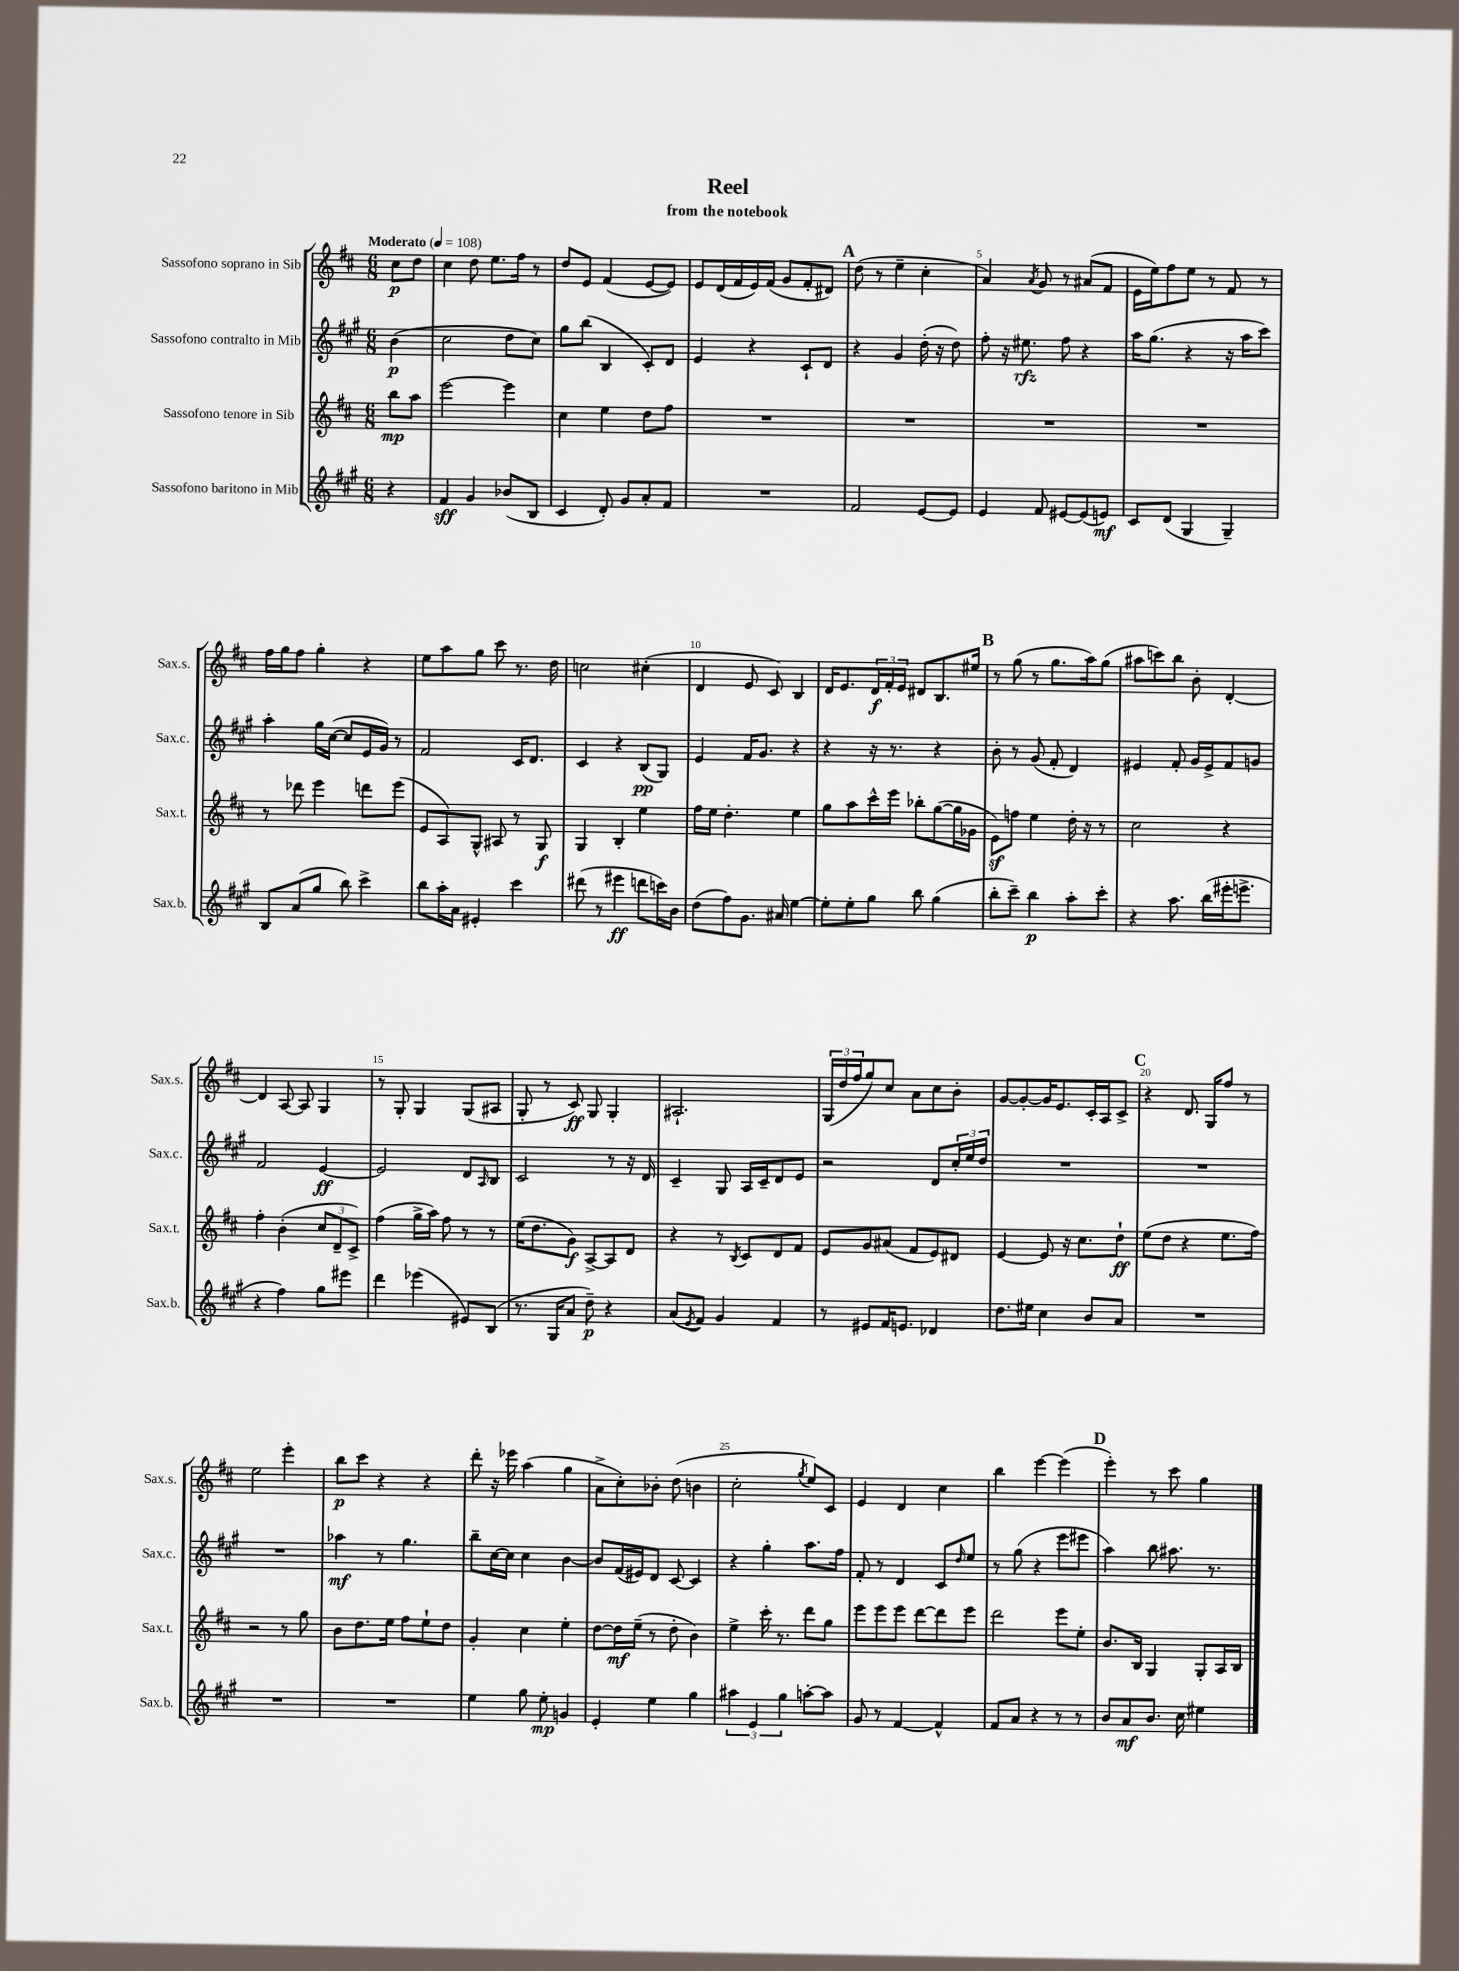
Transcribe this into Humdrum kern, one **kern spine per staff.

**kern	**kern	**kern	**kern
*staff4	*staff3	*staff2	*staff1
*clefG2	*clefG2	*clefG2	*clefG2
*k[f#c#g#]	*k[f#c#]	*k[f#c#g#]	*k[f#c#]
*M6/8	*M6/8	*M6/8	*M6/8
*MM108	*MM108	*MM108	*MM108
4r	8bb	(4b	8cc#
.	8aa	.	8dd
=	=	=	=
4f#	[2eee	2cc#	4cc#
4g#	.	.	8dd
.	.	.	8.ee
(8b-	4eee]	8dd	.
.	.	.	16ff#
8B	.	8cc#)	8r
=	=	=	=
4c#	4cc#	8gg#	8dd
.	.	(8bb	8e
8d')	4ee	4B	(4f#
8g#	.	.	.
8a'	8dd	8c#')	[8e
8f#	8ff#	8d	8e])
=	=	=	=
2.r	2.r	4e	8e
.	.	.	(16d
.	.	.	16f#
.	.	4r	16e)
.	.	.	(16f#
.	.	.	8g
.	.	8c#`	8f#'
.	.	8d	8d#)
=	=	=	=
2f#	2.r	4r	(8dd
.	.	.	8r
.	.	4g#	4ee~
[8e	.	(16dd'	4cc#'
.	.	16r	.
8e]	.	8dd)	.
=	=	=	=
4e	2.r	8ff#'	4a)
.	.	16r	.
.	.	8.ee#	.
.	.	.	8qa
8f#	.	.	8g
[8e#	.	8ff#	8r
(8e#]	.	4r	(8a#
8e)	.	.	8f#
=	=	=	=
8c#	2.r	16aa	16e
.	.	(8.gg#	16ee)
(8d	.	.	8ff#
4G#	.	4r	8ee
.	.	.	8r
4G#~)	.	16r	8f#
.	.	16aa	.
.	.	8ccc#)	8r
=	=	=	=
8B	8r	4aa'	16ff#
.	.	.	16gg
(8a	8ddd-	.	8ff#
8gg#	4eee	16gg#	4gg'
.	.	([16cc#	.
8bb)	.	8cc#]	.
4ccc#^	8ddd	16e	4r
.	.	16g#)	.
.	(8eee	8r	.
=	=	=	=
8bb	8e	2f#	8ee
16aa'	8A)	.	8aa
16a	.	.	.
4e#'	8G^^	.	8gg
.	8A#	.	8ccc#
4ccc#	8r	16c#	8.r
.	.	8.d	.
.	8G	.	.
.	.	.	16dd
=	=	=	=
(8ddd#	4G	4c#	2cc
8r	.	.	.
4eee#	4B'	4r	.
8ddd	4ee	(8B	(4cc#'
16ccc)	.	8G#)	.
16b	.	.	.
=	=	=	=
(8dd	16ff#	4e	4d
.	16ee	.	.
8ff#)	4.dd'	.	.
8.g#	.	16f#	8e
.	.	8.g#	.
.	.	.	8c#)
16a#	.	.	.
[4ee	4ee	4r	4B
=	=	=	=
8ee']	8gg	4r	16d
.	.	.	8.e
8ee'	8aa	.	.
8gg#	16ccc#^^	16r	24d
.	.	.	24f#'
.	16eee	8.r	.
.	.	.	24e
8bb	8bb-'	.	8d#
(4gg#	([8gg	4r	8.B
.	16gg]	.	.
.	16g-	.	16ee#
=	=	=	=
8bb'	8e)	8b'	8r
8ccc#~)	8ff	8r	(8gg
4bb	4ee	(8g#	8r
.	.	8f#'	8.gg
8aa'	16dd'	4d)	.
.	16r	.	16aa)
8ccc#'	8r	.	(8gg
=	=	=	=
4r	2cc#	4e#	8aa#
.	.	.	8ccc)
8.aa	.	8f#'	8bb
.	.	16g#	8b'
(16bb	.	16e#^	.
16eee#'	4r	8f#	[4d'
8.eee^	.	.	.
.	.	8g	.
=	=	=	=
4r	4ff#'	2f#	4d]
4ff#)	(4b'	.	[8A
.	.	.	8A]
8gg#	12cc#	[4e	4G
.	12d~	.	.
8eee#	.	.	.
.	12c#^)	.	.
=	=	=	=
4ddd	(4ff#	2e]	8r
.	.	.	8G'
(4eee-	16gg^	.	4G
.	16aa)	.	.
.	8ff#	.	.
8e#)	8r	8d	(8G
.	.	16qqA	.
(8B	8r	8B	8A#
=	=	=	=
8.r	(16ee	2c#	8G'
.	8.dd	.	.
.	.	.	8r
16G#	.	.	.
8a	8g)	.	8c#)
8dd~)	[8A^	.	8G
4r	8A]	8r	4G'
.	8d	16r	.
.	.	16d	.
=	=	=	=
(8a	4r	4c#~	2.A#`
8qe	.	.	.
8f#)	.	.	.
4g#	8r	8G#	.
.	8qB	.	.
.	8c#	16A	.
.	.	16c#~	.
4f#	8d	8d	.
.	8f#	8e	.
=	=	=	=
8r	8e	2r	(24G
.	.	.	24dd
.	.	.	24ff#
8e#	8g	.	8gg)
16f#	(8a#	.	8cc#
8.e	.	.	.
.	8f#	.	8a
4d-	8e)	8d	8cc#
.	8d#	24cc#'	8b'
.	.	24ee	.
.	.	24dd	.
=	=	=	=
8.dd	[4e	2.r	[8g
.	.	.	8g'_
16ee#	.	.	.
4cc#	8e]	.	16g]
.	.	.	8.e
.	16r	.	.
.	8.cc#	.	.
8b	.	.	16c#'
.	.	.	16A
8a	8dd`	.	8c#^
=	=	=	=
2.r	(8ee	2.r	4r
.	8dd	.	.
.	4r	.	8.d
.	.	.	16G
.	8.ee	.	8ff#
.	.	.	8r
.	16ff#)	.	.
=	=	=	=
2.r	2r	2.r	2ee
.	8r	.	4eee'
.	8gg	.	.
=	=	=	=
2.r	8b	4aa-	8bb
.	8.dd	.	8ccc#
.	.	8r	4r
.	16ee	.	.
.	8ff#	4.gg#	.
.	8ee`	.	4r
.	8dd	.	.
=	=	=	=
4ee	4g'	8bb~	8ddd'
.	.	[16cc#	16r
.	.	16cc#]	16eee-
8gg#	4cc#	4cc#	(4aa
8ee'	.	.	.
4g	4ee'	[4b	4gg
=	=	=	=
4e'	[8dd	8b]	8a^
.	16dd]	(16f#	8cc#')
.	(16ee~	16e#)	.
4ee	8r	8d	8b-'
.	8dd'	[8c#	(8dd
4gg#	4b)	4c#]	4b
=	=	=	=
6aa#	4ee^	4r	2cc#'
6e	.	.	.
.	16ccc#'	4gg#'	.
.	8.r	.	.
6gg#	.	.	.
.	.	.	8qgg
[8aa'	8ddd	8.aa	8ee)
8aa]	8gg	.	8c#
.	.	16ff#	.
=	=	=	=
8g#	8eee	8f#'	4e
8r	8eee	8r	.
[4f#	8eee	4d	4d
.	[8ddd	.	.
4f#^^]	8ddd]	8c#	4cc#
.	.	16qqdd	.
.	8eee	8ee	.
=	=	=	=
8f#	2ddd	8r	4bb
8a	.	(8gg#	.
4r	.	4r	[4eee
8r	8eee	8eee	(4eee]
8r	8ee'	8eee#	.
=	=	=	=
8b	8.b	4aa)	4eee')
8a	.	.	.
.	16B	.	.
8.b	4G	8bb	8r
.	.	8.aa#	8ccc#
16cc#	.	.	.
4ee#	8G'	.	4gg
.	.	8.r	.
.	16A	.	.
.	16B	.	.
==	==	==	==
*-	*-	*-	*-
